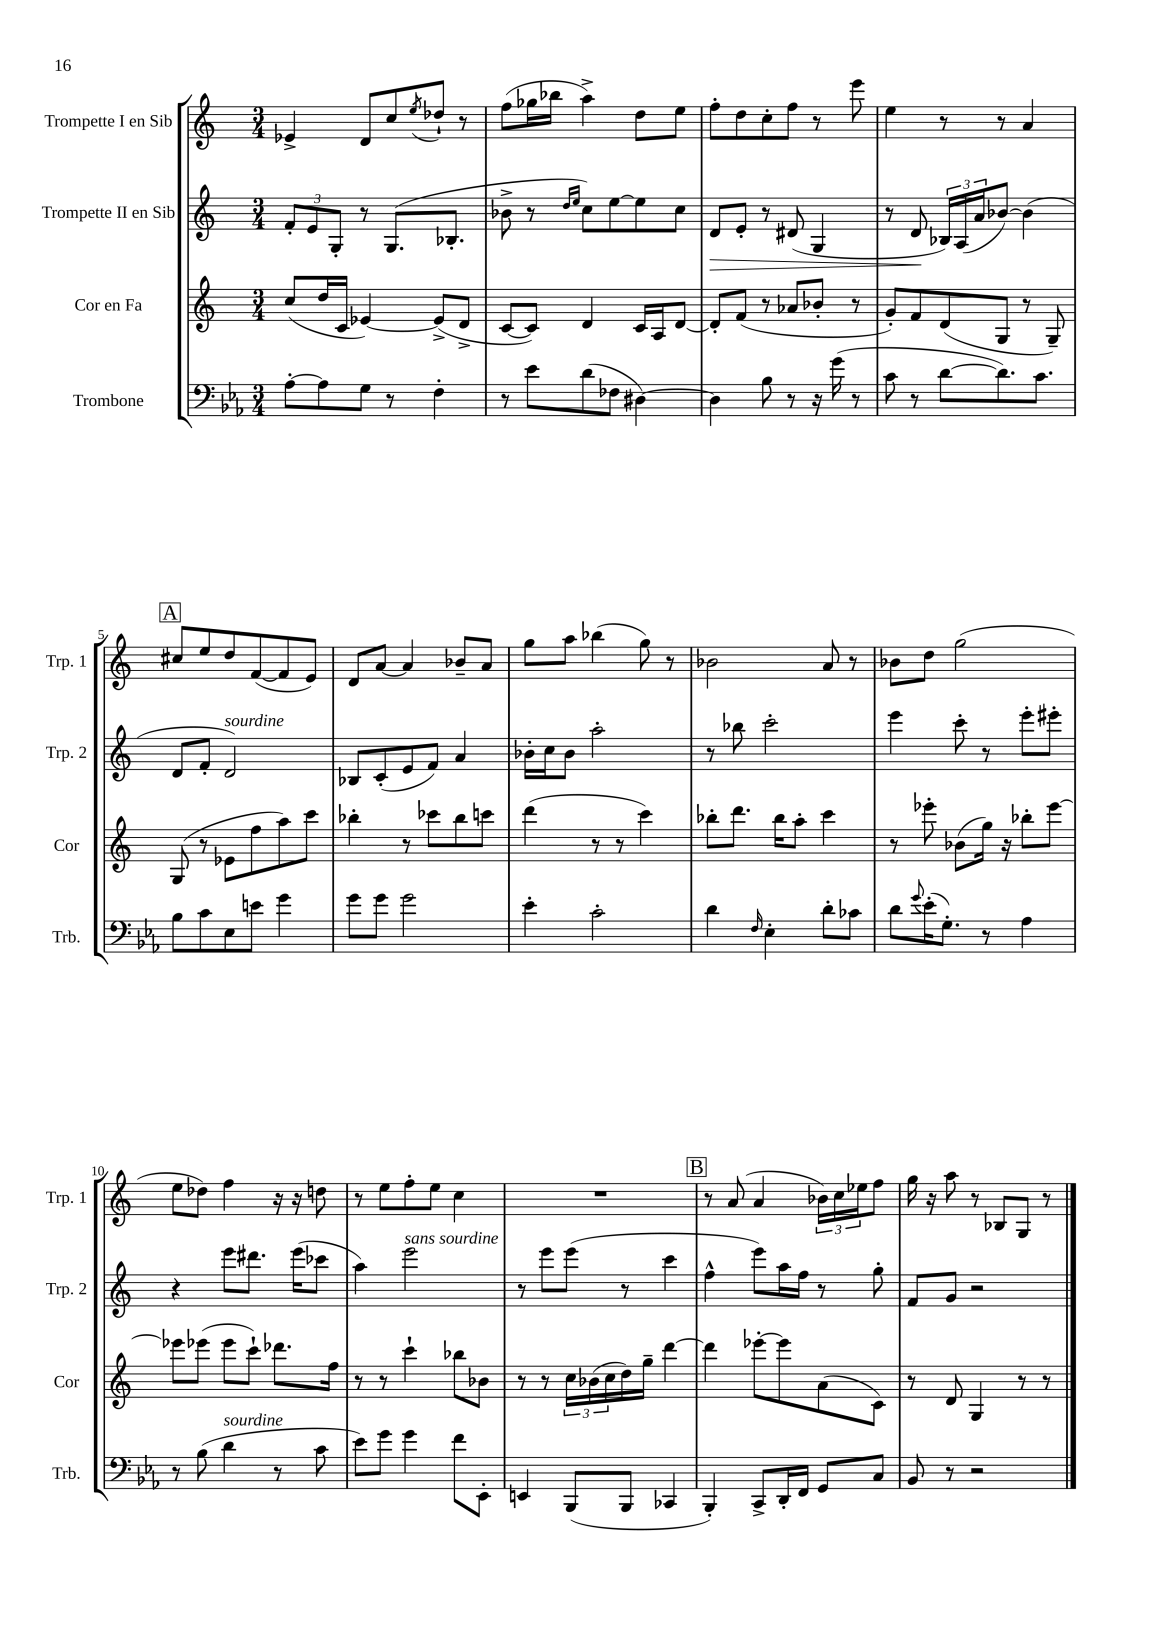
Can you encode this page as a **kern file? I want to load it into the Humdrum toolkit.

**kern	**kern	**kern	**kern
*staff4	*staff3	*staff2	*staff1
*clefF4	*clefG2	*clefG2	*clefG2
*k[b-e-a-]	*k[]	*k[]	*k[]
*M3/4	*M3/4	*M3/4	*M3/4
[8A-'	(8cc	12f'	4e-^
.	.	12e	.
8A-]	16dd	.	.
.	.	12G'	.
.	16c	.	.
8G	[4e-)	8r	8d
8r	.	(8.G	8cc
.	.	.	8qee
4F'	(8e-^]	.	8dd-`
.	.	8.B-'	.
.	8d^	.	8r
=	=	=	=
8r	[8c	8b-^	(8ff
8e-	8c])	8r	16gg-
.	.	.	16bb-
.	.	16qqdd	.
.	.	16qqee	.
(8d	4d	8cc)	4aa^)
8F-	.	[8ee	.
[4D#)	16c	8ee]	8dd
.	16A	.	.
.	[8d	8cc	8ee
=	=	=	=
4D#]	8d']	8d	8ff'
.	(8f	8e'	8dd
8B-	8r	8r	8cc'
8r	8a-	(8d#	8ff
16r	8b-'	4G	8r
(16g	.	.	.
8r	8r	.	8eee
=	=	=	=
8c	8g')	8r	4ee
8r	8f	8d	.
[8d	(8d	24B-)	8r
.	.	(24A	.
.	.	24a	.
8.d])	8G	[8b-)	8r
.	8r	(4b-]	4a
8.c	.	.	.
.	8G~)	.	.
=	=	=	=
8B-	(8G	8d	8cc#
8c	8r	8f'	8ee
8E-	8e-	2d)	8dd
8e	8ff	.	([8f
4g	8aa)	.	8f]
.	8ccc	.	8e)
=	=	=	=
8g	4bb-'	8B-	8d
8g	.	(8c'	[8a
2g	8r	8e	4a]
.	8ccc-	8f)	.
.	8bb-	4a	8b-~
.	8ccc	.	8a
=	=	=	=
4e-'	(4ddd	16b-'	8gg
.	.	16cc	.
.	.	8b-	8aa
2c'	8r	2aa'	(4bb-
.	8r	.	.
.	4ccc)	.	8gg)
.	.	.	8r
=	=	=	=
4d	8bb-'	8r	2b-
.	8.ddd	8bb-	.
16qqF	.	.	.
4E-'	.	2ccc'	.
.	16bb-	.	.
.	8aa'	.	.
8d'	4ccc	.	8a
8c-	.	.	8r
=	=	=	=
8d	8r	4eee	8b-
8qqg	.	.	.
(16e-'	8eee-'	.	8dd
8.G')	.	.	.
.	(8b-	8ccc'	(2gg
8r	16gg)	8r	.
.	16r	.	.
4A-	8bb-'	8eee'	.
.	[8eee-	8eee#'	.
=	=	=	=
8r	8eee-]	4r	8ee
(8B-	(8eee-	.	8dd-)
4d	8eee-	8eee	4ff
.	8ccc`)	8.ddd#	.
8r	8.ddd-	.	16r
.	.	(16eee	16r
8c	.	8ccc-	8dd
.	16ff	.	.
=	=	=	=
8e-)	8r	4aa)	8r
8g	8r	.	8ee
4g	4ccc`	2eee	8ff'
.	.	.	8ee
8f	8bb-	.	4cc
8EE-'	8b-	.	.
=	=	=	=
4EE	8r	8r	2.r
.	8r	8eee	.
(8BBB-	24cc	(8eee	.
.	(24b-	.	.
.	24cc	.	.
8BBB-	16dd)	8r	.
.	16gg~	.	.
4CC-	[4ddd	4ccc	.
=	=	=	=
4BBB-')	4ddd]	4ff^^	8r
.	.	.	(8a
8CC^	[8eee-'	8eee)	4a
16DD'	8eee-]	16aa	.
16FF	.	16ff	.
8GG	(8a	8r	24b-)
.	.	.	24cc
.	.	.	24ee-
8C	8c)	8gg'	8ff
=	=	=	=
8BB-	8r	8f	16gg
.	.	.	16r
8r	8d	8g	8aa
2r	4G	2r	8r
.	.	.	8B-
.	8r	.	8G
.	8r	.	8r
==	==	==	==
*-	*-	*-	*-
